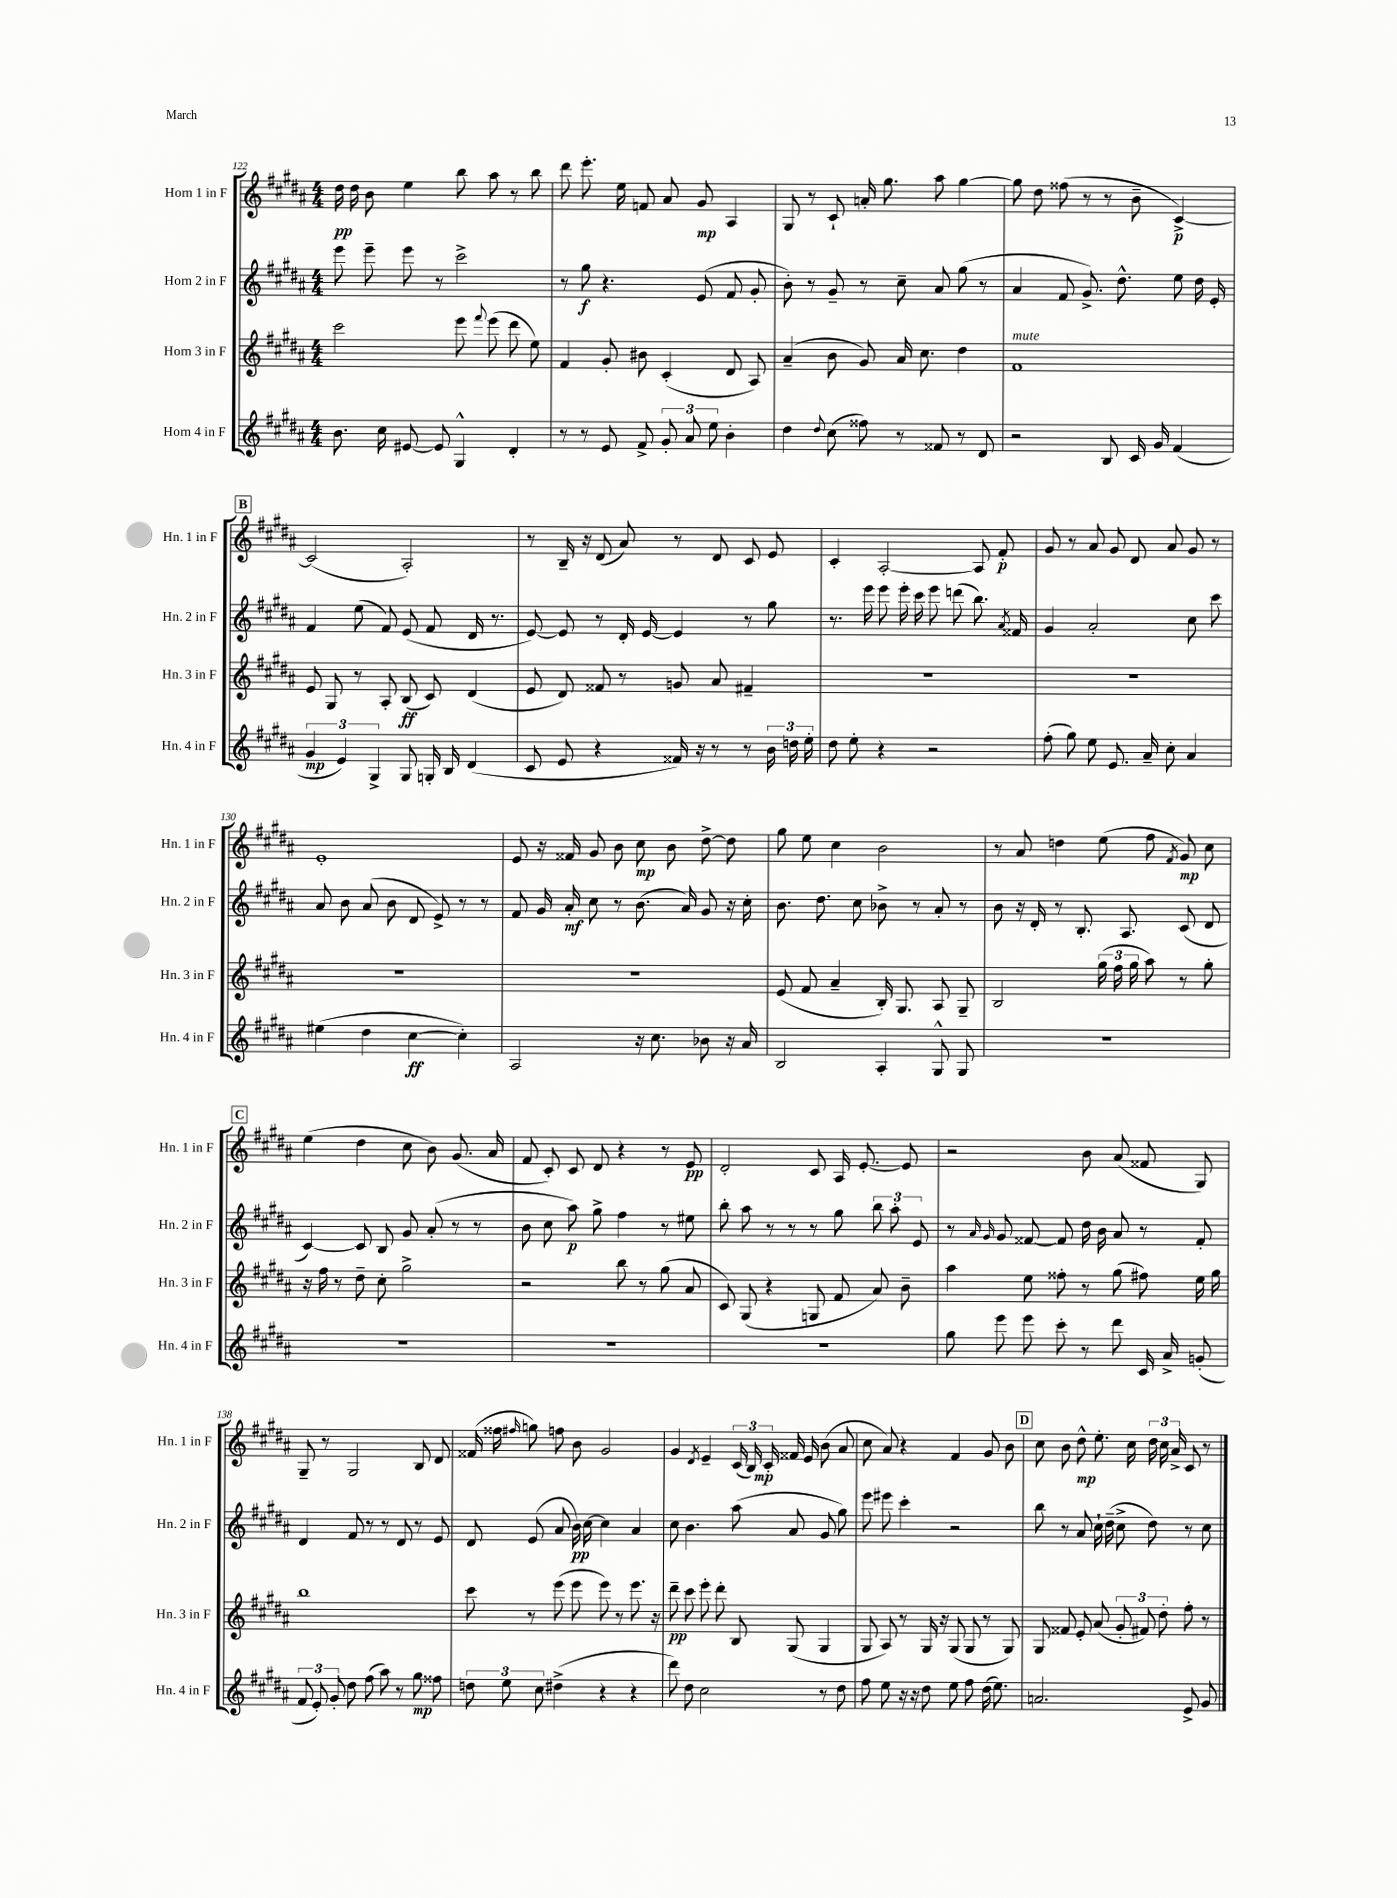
<<
\new StaffGroup <<
\new Staff = "s0" \with { instrumentName = "Horn 1 in F" shortInstrumentName = "Hn. 1 in F" } {
    \clef treble \key b \major \numericTimeSignature \time 4/4
    \autoBeamOff dis''16\pp dis''16 b'8 e''4 b''8 ais''8 r8 b''8 |
    dis'''8 e'''8.-. e''16 f'8 ais'8 gis'8\mp ais4 |
    gis8 r8 cis'8-! a'16-. gis''8. ais''8 gis''4~ |
    gis''8 dis''8 fisis''8( r8 r8 b'8-- cis'4~->\p) |
    \mark \markup { \box "B" } cis'2( ais2-.) |
    r8 b16-- r16 dis'8( ais'8) r8 dis'8 cis'8 e'8 |
    cis'4-. ais2~-. ais8 fis'8-.\p |
    gis'8 r8 ais'8 gis'8 dis'8 ais'8 gis'8 r8 |
    e'1-. |
    e'8 r16 fisis'16 gis'8 b'8 cis''8\mp b'8 dis''8~-> dis''8 |
    gis''8 e''8 cis''4 b'2 |
    r8 ais'8 d''4 e''8( fis''8 \acciaccatura { fis'8 } gis'8\mp) cis''8 |
    \mark \markup { \box "C" } e''4( dis''4 cis''8 b'8) gis'8.( ais'16 |
    fis'8 cis'8-.) cis'8 dis'8 r4 r8 e'8\pp |
    dis'2-. cis'8 ais16 e'8.~-. e'8 |
    r2 b'8 ais'8( fisis'8 gis8) |
    gis8-- r8 gis2 b8 dis'8 |
    fisis'16( fisis''16 \grace { fis''16 } g''8) f''8 b'8 gis'2 |
    gis'4 \acciaccatura { dis'8 } e'4-- \tuplet 3/2 { cis'16( b16) cis'16-.\mp } fisis'16 e'16 b'8( ais'8 |
    cis''8 ais'8) r4 fis'4 gis'8 b'8 |
    \mark \markup { \box "D" } cis''8 b'8 dis''8-^\mp e''8.-. cis''16 \tuplet 3/2 { dis''16 cis''16 ais'16-> } cis'8 r8 \bar "|." |
}
\new Staff = "s1" \with { instrumentName = "Horn 2 in F" shortInstrumentName = "Hn. 2 in F" } {
    \clef treble \key b \major \numericTimeSignature \time 4/4
    \autoBeamOff e'''8 e'''8-- e'''8 r8 cis'''2-> |
    r8 gis''8\f r4. e'8( fis'8 gis'8-. |
    b'8-.) r8 gis'8-- r8 cis''8-- ais'8 gis''8( r8 |
    ais'4 fis'8 gis'8.->) dis''8.-^ e''8 dis''16 e'16-. |
    \mark \markup { \box "B" } fis'4 e''8( fis'8) e'8( fis'8 dis'16 r8. |
    e'8~) e'8 r8 dis'16-. e'16~ e'4 r8 gis''8 |
    r8. e'''16 e'''8 e'''16-. cis'''16 e'''8 d'''8( b''8.) \acciaccatura { ais'8 } fisis'16 |
    gis'4 ais'2-. cis''8 cis'''8 |
    ais'8 b'8 ais'8( b'8 dis'8 e'8->) r8 r8 |
    fis'8 gis'16 ais'16-.\mf cis''8 r8 b'8.( ais'16) gis'8 r16 cis''16-. |
    b'8. dis''8. cis''8 bes'8-> r8 ais'8-. r8 |
    b'8 r16 dis'16-. r8 b8.-. ais8. cis'8( dis'8 |
    \mark \markup { \box "C" } cis'4~) cis'8 b8 gis'8 ais'8-.( r8 r8 |
    b'8 cis''8 ais''8\p) gis''8-> fis''4 r8 eis''8 |
    b''8-. ais''8 r8 r8 r8 gis''8 \tuplet 3/2 { b''8 ais''8-. e'8 } |
    r8 \grace { ais'16 gis'16 } gis'8 fisis'8~ fisis'8 dis''16 b'16 ais'8 r8 fisis'8-. |
    dis'4 fis'8 r8 r8 dis'8 r8 e'8 |
    dis'8 e'8( ais'8 b'16\pp) cis''16~ cis''4 ais'4 |
    cis''8 b'4. ais''8( ais'8 gis'8 gis''8) |
    e'''8 eis'''8 cis'''4-. r2 |
    \mark \markup { \box "D" } b''8 r8 ais'8 cis''16-! dis''16--( cis''8-> dis''8) r8 cis''8 \bar "|." |
}
\new Staff = "s2" \with { instrumentName = "Horn 3 in F" shortInstrumentName = "Hn. 3 in F" } {
    \clef treble \key b \major \numericTimeSignature \time 4/4
    \autoBeamOff cis'''2 e'''8 \appoggiatura { fis'''8 } e'''8( dis'''8 e''8) |
    fis'4 gis'8-. bis'8 cis'4-.( dis'8 ais8) |
    ais'4--( b'8 gis'8) ais'16 cis''8. dis''4 |
    fis'1^\markup { \italic "mute" } |
    \mark \markup { \box "B" } e'8 gis8 r8 ais8-. b8\ff( cis'8) dis'4( |
    e'8 dis'8) fisis'8 r8 g'8 ais'8 fis'4-- |
    R1 |
    R1 |
    R1 |
    R1 |
    e'8( fis'8 ais'4-- b16-.) gis8. ais8 gis8-- |
    b2 \tuplet 3/2 { gis''16( fis''16 gis''16 } ais''8) r8 gis''8-. |
    \mark \markup { \box "C" } r16 fis''16 r8 dis''8-- cis''8-. gis''2-> |
    r2 b''8 r8 gis''8( ais'8 |
    cis'8) gis8( r4 g8 fis'8 ais'8) b'8-- |
    ais''4 e''8 fisis''8-. r8 gis''8( fis''8) e''16 gis''16 |
    b''1 |
    cis'''8 r8 e'''8( e'''8 e'''8) r8 e'''8. r16 |
    dis'''8--\pp cis'''8 e'''8-. dis'''8-. b8 gis8( gis4 |
    gis8 ais8) r8 gis16 r16 gis8( gis8 r8 gis8) |
    \mark \markup { \box "D" } gis8 fisis'8 e'8-. ais'8( \tuplet 3/2 { gis'8-. fis'8) dis''8-. } fis''8-. r8 \bar "|." |
}
\new Staff = "s3" \with { instrumentName = "Horn 4 in F" shortInstrumentName = "Hn. 4 in F" } {
    \clef treble \key b \major \numericTimeSignature \time 4/4
    \autoBeamOff b'8. cis''16 eis'8~ eis'8 gis4-^ dis'4-. |
    r8 r8 e'8 fis'8-> \tuplet 3/2 { gis'8-. ais'8 e''8 } b'4-. |
    dis''4 \appoggiatura { dis''8 } cis''8( fisis''8) r8 fisis'8 r8 dis'8 |
    r2 b8 cis'16 gis'16 fis'4( |
    \mark \markup { \box "B" } \tuplet 3/2 { gis'4\mp e'4) gis4-> } gis8 g16-. b16 dis'4( |
    cis'8 e'8 r4 fisis'16) r16 r8 r8 \tuplet 3/2 { b'16 d''16 e''16-. } |
    dis''8 e''8-. r4 r2 |
    fis''8-.( gis''8) e''8 e'8. ais'16-- cis''8-. ais'4 |
    eis''4( dis''4 cis''4~\ff cis''4-.) |
    ais2 r16 cis''8. bes'8 r16 ais'16 |
    b2 ais4-. gis8-^ gis8 |
    R1 |
    \mark \markup { \box "C" } R1 |
    R1 |
    R1 |
    gis''8 e'''8 e'''8 cis'''8-. r8 dis'''8 cis'16 ais'16-> g'8-.( |
    \tuplet 3/2 { fis'8 e'8-.) gis'8-. } dis''8 fis''8( ais''8) r8 gis''8\mp fisis''8 |
    \tuplet 3/2 { d''8 e''8 cis''8 } dis''4->( r4 r4 |
    dis'''8) dis''8 cis''2 r8 dis''8 |
    fis''8 e''8 r16 r16 dis''8 e''8 fis''8 dis''16( e''8.) |
    \mark \markup { \box "D" } a'2. e'8-> gis'8 \bar "|." |
}
>>
>>
\layout { \context { \Score currentBarNumber = #122 } }
